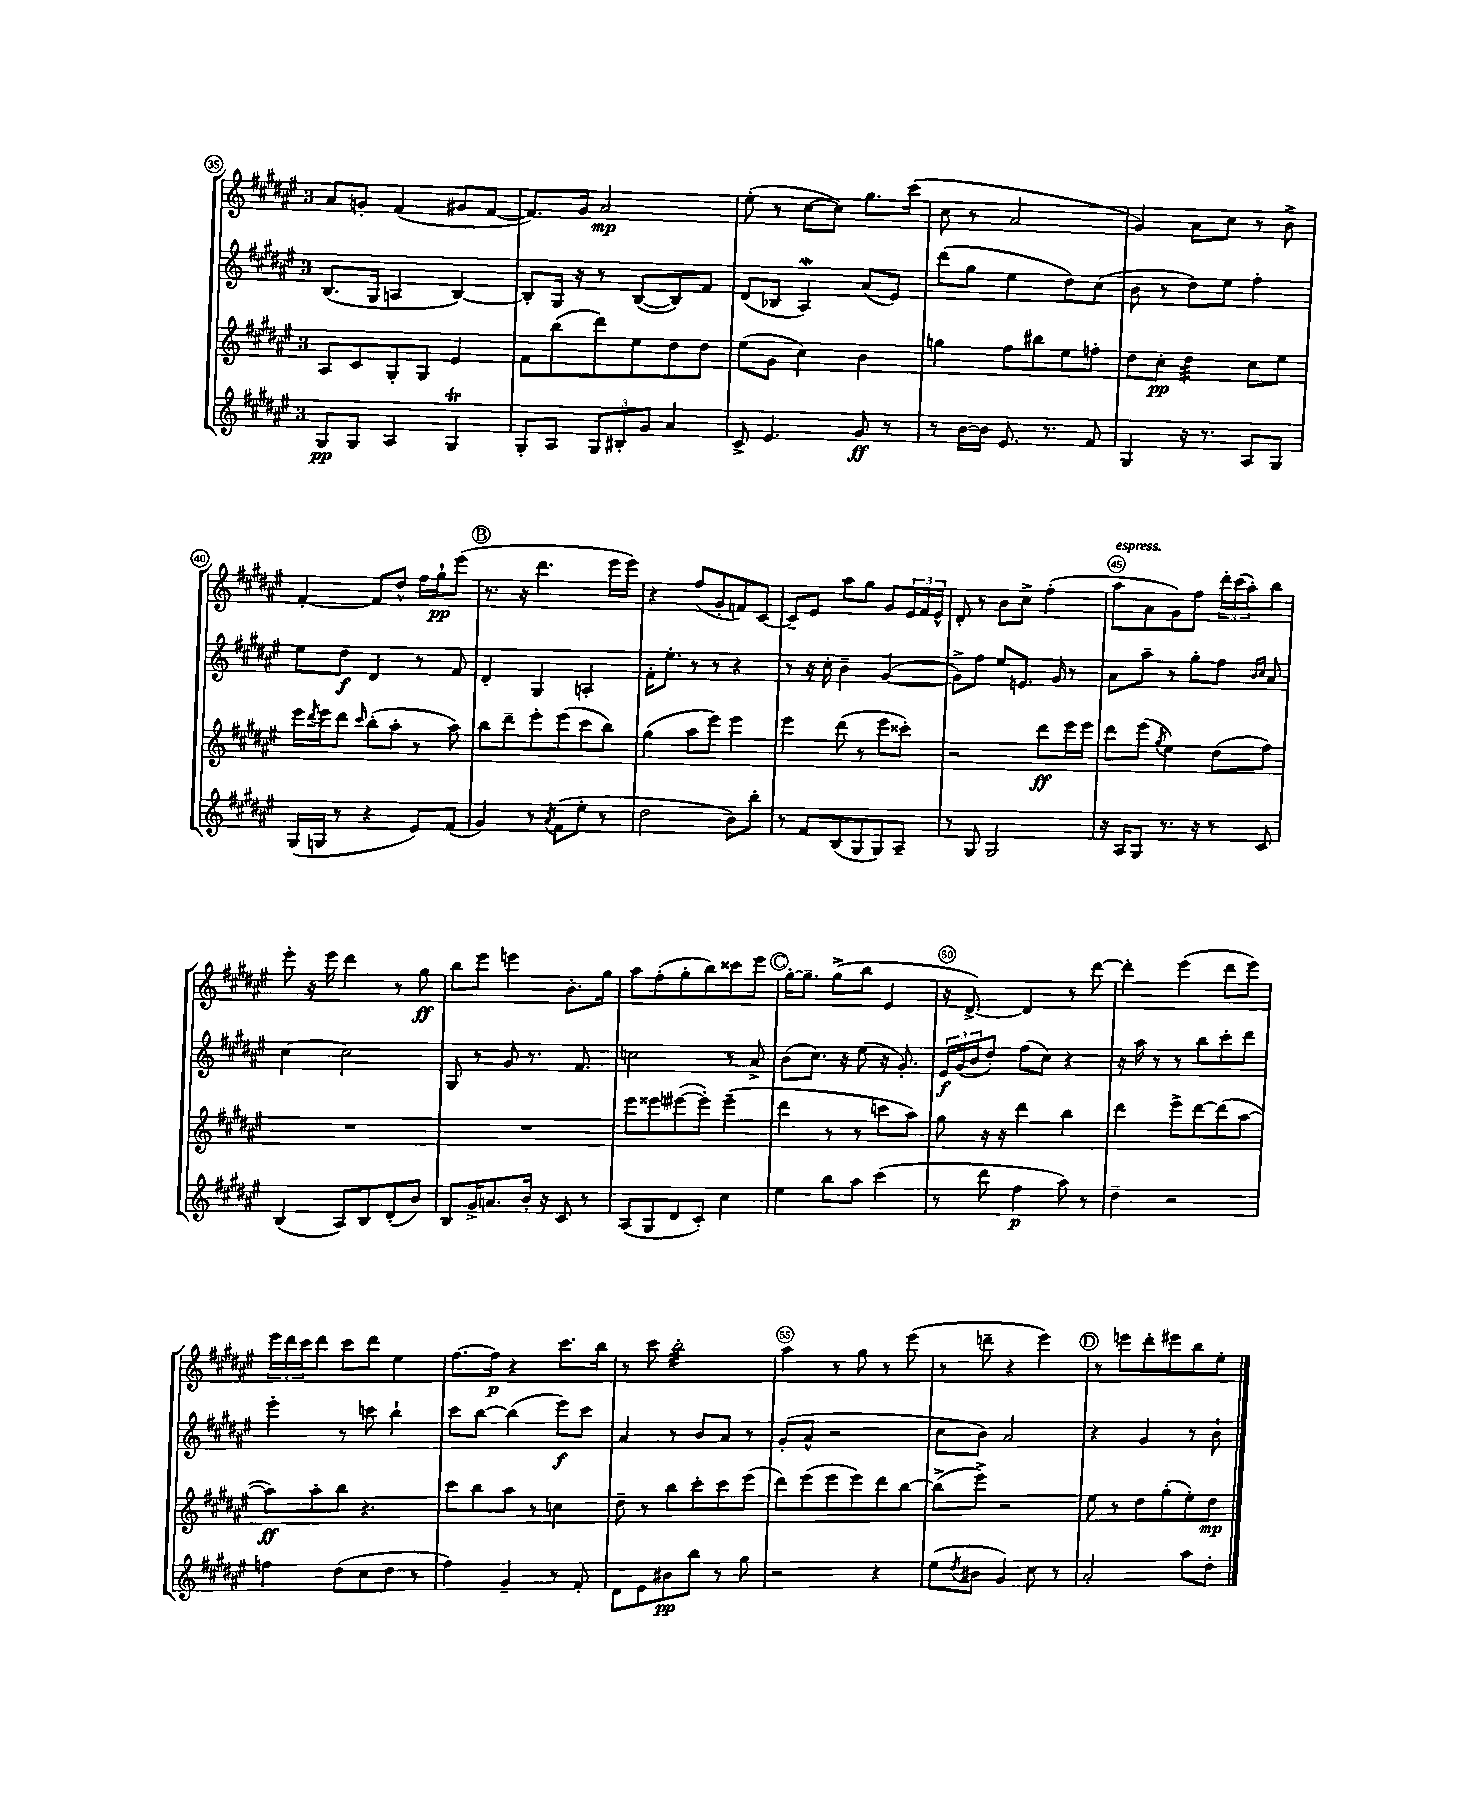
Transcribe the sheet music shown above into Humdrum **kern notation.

**kern	**kern	**kern	**kern
*staff4	*staff3	*staff2	*staff1
*clefG2	*clefG2	*clefG2	*clefG2
*k[f#c#g#d#a#e#]	*k[f#c#g#d#a#e#]	*k[f#c#g#d#a#e#]	*k[f#c#g#d#a#e#]
*M3/4	*M3/4	*M3/4	*M3/4
8G#	8A#	(8.B	8a#
8G#	8c#	.	8g'
.	.	16G#	.
4A#	8G#'	4A	(4f#
.	8G#	.	.
4G#	4e#	[4B)	8g#
.	.	.	[8f#
=	=	=	=
8G#'	8f#	8B']	8.f#])
8A#	(8bb	16G#	.
.	.	16r	16g#
12G#	8ddd#)	8r	2a#
12B#'	.	.	.
.	8ee#	([8B	.
12g#	.	.	.
4a#	8dd#	8B])	.
.	8dd#	8f#	.
=	=	=	=
8c#^	(8ee#	(8d#	(8ee#'
4.e#	8g#	8B-	8r
.	4cc#)	4A#)	[8cc#
.	.	.	8cc#])
8g#	4b	(8a#	8.gg#
8r	.	8e#)	.
.	.	.	(16ccc#
=	=	=	=
8r	4gg	(8ddd#	8cc#
[16b	.	8gg#	8r
16b]	.	.	.
8.e#	8ff#	4ee#	2a#
.	8bb#	.	.
8.r	.	.	.
.	8ee#	8dd#)	.
8f#	8ff'	(8cc#	.
=	=	=	=
4G#	8dd#	8b	4g#)
.	8cc#'	8r	.
16r	4dd#	8dd#)	8a#
8.r	.	.	.
.	.	8ee#	8cc#
8A#	8cc#	4ff#'	8r
8G#	8ee#	.	8b^
=	=	=	=
(16G#	16eee#	8ee#	[4f#'
.	8qddd#	.	.
16G	16eee#	.	.
8r	8ddd#	8dd#	.
.	16qqccc#	.	.
4r	(8bb'	4d#	8f#]
.	8aa#'	.	8dd#^^
8e#)	8r	8r	16ff#
.	.	.	16gg#`
(8f#	8aa#)	8f#	(8eee#
=	=	=	=
4g#)	8bb	4d#'	8.r
.	8ddd#~	.	.
.	.	.	16r
8r	8eee#'	4G#	4.ddd#
8qa#	.	.	.
(8f#	(8eee#	.	.
8ee#'	8ccc#	4A'	.
8r	8bb)	.	16eee#
.	.	.	16eee#)
=	=	=	=
2dd#	(4gg#	16f#'	4r
.	.	8.ee#'	.
.	8aa#	8r	(8ff#
.	8eee#)	8r	8g#'
8b)	4eee#	4r	8f)
8bb'	.	.	[8c#
=	=	=	=
8r	4eee#	8r	8c#~]
8f#	.	16r	8e#
.	.	16cc#'	.
(8B	(8ddd#	4b~	8aa#
8G#	8r	.	8gg#
8G#)	8eee#	([4g#	8g#
8A#~	8ccc##')	.	24e#
.	.	.	24f#
.	.	.	24e#^^
=	=	=	=
8r	2r	8g#^])	8d#'
8G#	.	8ff#	8r
2G#	.	8ee#	8b
.	.	8.e	8cc#^
.	8ddd#	.	(4ff#'
.	.	16g#	.
.	16eee#	8r	.
.	16eee#	.	.
=	=	=	=
16r	8ddd#	8a#	8aa#
16A#	.	.	.
8G#	(8eee#	8aa#~	8a#
.	8qgg#	.	.
8.r	4ee#)	8r	8g#)
.	.	8gg#'	8ff#
16r	.	.	.
8r	(8dd#	8ff#	24ddd#'
.	.	.	(24ccc#
.	.	.	24aa#')
.	.	16qqb	.
.	.	16qqcc#	.
8c#	8ff#)	8a#	8bb
=	=	=	=
(4B	2.r	[4cc#	8eee#'
.	.	.	16r
.	.	.	16eee#
8A#)	.	2cc#]	4ddd#
8B	.	.	.
(8d#'	.	.	8r
8b)	.	.	8gg#
=	=	=	=
8B	2.r	8G#	8bb
16g#^	.	8r	8eee#
8.a	.	.	.
.	.	8g#	4eee
16b'	.	8.r	.
16r	.	.	.
8c#	.	.	8.b'
.	.	8.f#	.
8r	.	.	.
.	.	.	16gg#
=	=	=	=
(8A#	8eee#	2cc	8aa#
8G#	8eee##	.	(8ff#'
8d#	([8eee#	.	8gg#'
8c#')	8eee#'])	.	8bb)
4cc#	(4eee#~	8r	8ccc##
.	.	8a#^	8eee#
=	=	=	=
4ee#	4ddd#	(8b	[16gg#'
.	.	.	8.gg#~]
.	.	8.cc#)	.
8bb	8r	.	(8gg#^
.	.	16r	.
8aa#	8r	(8ee#	8bb
(4ccc#	8ccc	16r	4e#
.	.	8.g#')	.
.	8aa#)	.	.
=	=	=	=
8r	8gg#	24e#	16r
.	.	(24g#	.
.	.	.	[8.d#^)
.	.	24b	.
8ddd#	16r	8dd#')	.
.	16r	.	.
4ff#	4ddd#	(8ff#	4d#]
.	.	8cc#)	.
8aa#)	4bb	4r	8r
8r	.	.	[8ddd#
=	=	=	=
4dd#~	4ddd#	16r	4ddd#']
.	.	16aa#	.
.	.	8r	.
2r	8eee#^	8r	(4eee#
.	[8ddd#	8bb	.
.	(8ddd#]	8ccc#'	8ddd#
.	[8aa#	8ddd#	8eee#)
=	=	=	=
4ff	8aa#])	4eee#'	24eee#
.	.	.	24ddd#
.	.	.	24ccc#
.	8aa#'	.	8ddd#
(8dd#	8bb	8r	8ccc#
8cc#	4.r	8ccc	8ddd#
8dd#	.	4bb`	4ee#
8r	.	.	.
=	=	=	=
4ff#)	8ccc#	8ccc#	[8.ff#
.	8bb	[8bb	.
.	.	.	16ff#]
4g#~	8aa#	(4bb]	4r
.	8r	.	.
8r	4cc	8eee#)	8.ccc#
8f#'	.	8ccc#	.
.	.	.	16bb
=	=	=	=
8d#	8dd#~	4a#	8r
8e#	8r	.	8ccc#
8b#	8bb	8r	2bb'
8bb	8ccc#'	8b	.
8r	8ccc#	8a#	.
8gg#	(8eee#	8r	.
=	=	=	=
2r	8ddd#)	(8g#'	4aa#
.	(8eee#	8a#^^	.
.	8eee#	2r	8r
.	8eee#)	.	8gg#
4r	8ddd#	.	8r
.	[8bb	.	(8eee#
=	=	=	=
(8ee#	(8bb^]	8cc#	8r
8qdd#	.	.	.
8b#	8eee#^)	8b)	8ddd~
4g#)	2r	2a#	4r
8cc#	.	.	4eee#)
8r	.	.	.
=	=	=	=
2a#'	8ee#	4r	8r
.	8r	.	8eee
.	8dd#	4g#	8ddd#'
.	(8gg#'	.	8eee#
8aa#	8ee#')	8r	8bb
8dd#'	8dd#	8b`	8ee#'
==	==	==	==
*-	*-	*-	*-
